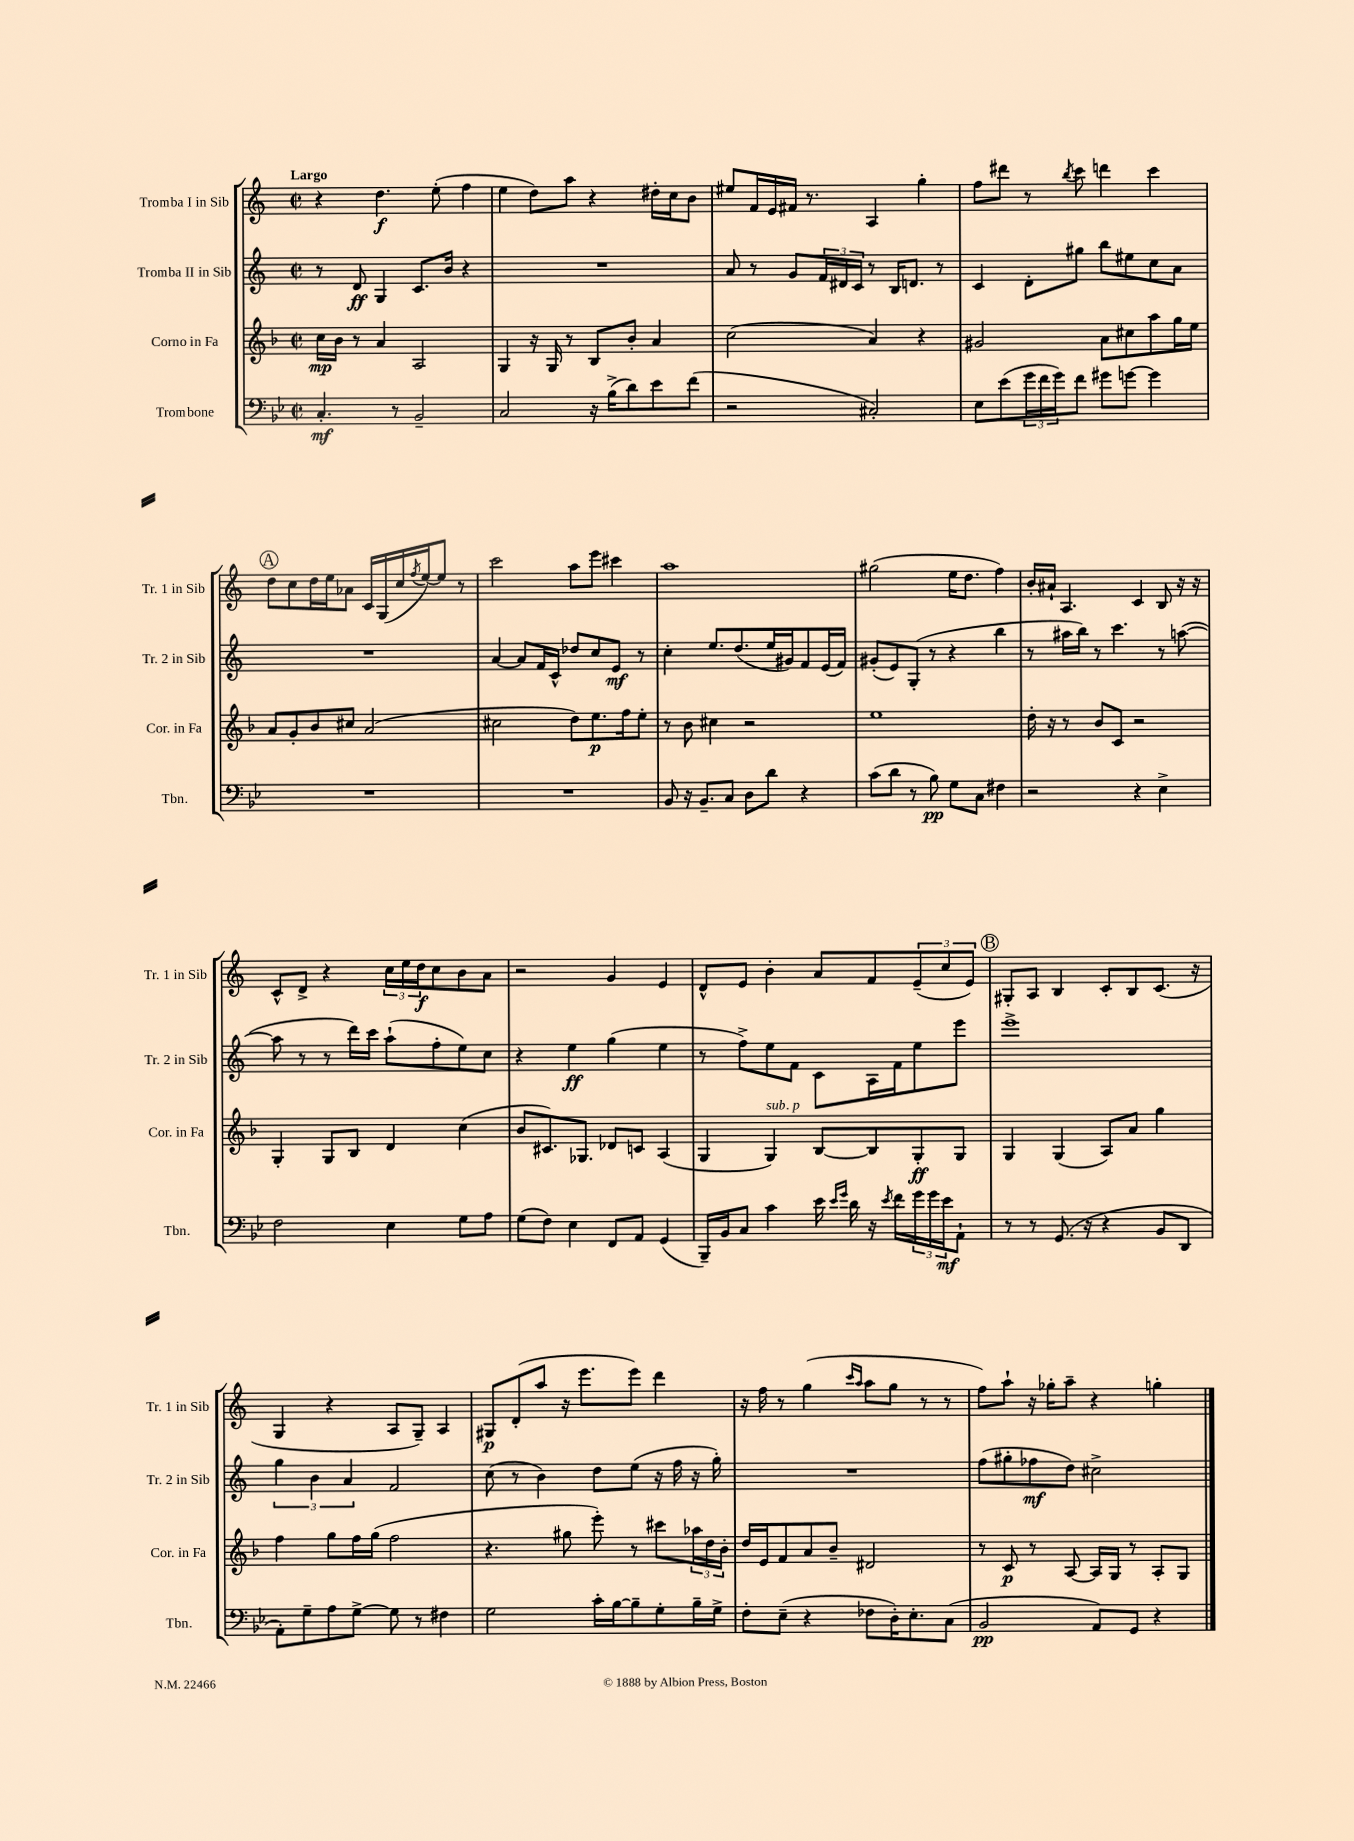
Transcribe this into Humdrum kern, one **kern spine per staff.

**kern	**dynam	**kern	**dynam	**kern	**dynam	**kern	**dynam
*part4	*part4	*part3	*part3	*part2	*part2	*part1	*part1
*staff4	*staff4	*staff3	*staff3	*staff2	*staff2	*staff1	*staff1
*I"Trombone	*	*I"Corno in Fa	*	*I"Tromba II in Sib	*	*I"Tromba I in Sib	*
*I'Tbn.	*	*I'Cor. in Fa	*	*I'Tr. 2 in Sib	*	*I'Tr. 1 in Sib	*
*clefF4	*	*clefG2	*	*clefG2	*	*clefG2	*
*k[b-e-]	*	*k[b-]	*	*k[]	*	*k[]	*
*M2/2	*	*M2/2	*	*M2/2	*	*M2/2	*
*met(c|)	*	*met(c|)	*	*met(c|)	*	*met(c|)	*
=1	=1	=1	=1	=1	=1	=1	=1
!	!	!	!	!	!	!LO:TX:a:B:t=Largo	!
4.C'/	mf	16cc\LL	mp	8r	.	4r	.
.	.	16b-\JJ	.	.	.	.	.
.	.	8r	.	8d/	ff	.	.
.	.	4a/	.	4G/	.	4.dd\	f
8r	.	.	.	.	.	.	.
2BB-~/	.	2A/	.	8.c/L	.	.	.
.	.	.	.	.	.	(8ee'\	.
.	.	.	.	16b/Jk	.	.	.
.	.	.	.	4r	.	4ff\	.
=2	=2	=2	=2	=2	=2	=2	=2
2C/	.	4G/	.	1r	.	4ee\	.
.	.	16r	.	.	.	8dd\L)	.
.	.	16G/	.	.	.	.	.
.	.	8r	.	.	.	8aa\J	.
16r	.	8B-/L	.	.	.	4r	.
(16B-^\KL	.	.	.	.	.	.	.
8d\)	.	8b-'/J	.	.	.	.	.
8e-\	.	4a/	.	.	.	16dd#X'\LL	.
.	.	.	.	.	.	16cc\J	.
(8f\J	.	.	.	.	.	8b\J	.
=3	=3	=3	=3	=3	=3	=3	=3
2r	.	(2cc\	.	8a/	.	8ee#X/L	.
.	.	.	.	8r	.	16f/L	.
.	.	.	.	.	.	16e/	.
.	.	.	.	8g/L	.	16f#X/JJ	.
.	.	.	.	.	.	8.r	.
.	.	.	.	24f/L	.	.	.
.	.	.	.	24d#X/	.	.	.
.	.	.	.	24c/JJ	.	.	.
2C#X'/)	.	4a/)	.	8r	.	4A/	.
.	.	.	.	16B/KL	.	.	.
.	.	.	.	8.dn/J	.	.	.
.	.	4r	.	.	.	4gg'\	.
.	.	.	.	8r	.	.	.
=4	=4	=4	=4	=4	=4	=4	=4
8E-\L	.	2g#X/	.	4c/	.	8ff\L	.
(8e-\	.	.	.	.	.	8ddd#X\J	.
24g\L	.	.	.	8d'\L	.	8r	.
24f\	.	.	.	.	.	.	.
24g\J)	.	.	.	.	.	.	.
.	.	.	.	.	.	8qbb/	.
8f\J	.	.	.	8gg#X\J	.	8ccc\	.
8g#X\L	.	8a\L	.	8bb\L	.	4dddn\	.
[8gn\J	.	8cc#X\	.	8ee#X\	.	.	.
4g\]	.	8aa\	.	8cc\	.	4ccc\	.
.	.	16gg\L	.	8a\J	.	.	.
.	.	16ee\JJ	.	.	.	.	.
!!LO:LB:g=z
!!LO:REH:place=s1:t=A
=5	=5	=5	=5	=5	=5	=5	=5
1r	.	8a/L	.	1r	.	8dd\L	.
.	.	8g'/	.	.	.	8cc\	.
.	.	8b-/	.	.	.	16dd\L	.
.	.	.	.	.	.	16ee\J	.
.	.	8cc#X/J	.	.	.	8a-X\J	.
.	.	(2a/	.	.	.	16c/LL	.
.	.	.	.	.	.	(16G/	.
.	.	.	.	.	.	16cc/	.
.	.	.	.	.	.	8qff/	.
.	.	.	.	.	.	[16ee/J)	.
.	.	.	.	.	.	8ee/J]	.
.	.	.	.	.	.	8r	.
=6	=6	=6	=6	=6	=6	=6	=6
1r	.	2cc#X\	.	[4a/	.	2ccc\	.
.	.	.	.	8a/L]	.	.	.
.	.	.	.	16f/L	.	.	.
.	.	.	.	16c^^/JJ	.	.	.
.	.	8dd\L)	.	8dd-X/L	.	8aa\L	.
.	.	8.ee\	p	8cc/	.	8eee\J	.
.	.	.	.	8e/J	mf	4ccc#X\	.
.	.	16ff\k	.	.	.	.	.
.	.	8ee'\J	.	8r	.	.	.
=7	=7	=7	=7	=7	=7	=7	=7
8BB-/	.	8r	.	4cc'\	.	1aa	.
16r	.	8b-\	.	.	.	.	.
8.BB-~/L	.	.	.	.	.	.	.
.	.	4cc#X\	.	8.ee/L	.	.	.
8C/J	.	.	.	.	.	.	.
.	.	.	.	(8.dd/	.	.	.
8D\L	.	2r	.	.	.	.	.
8d\J	.	.	.	16ee/L	.	.	.
.	.	.	.	16g#X/J)	.	.	.
4r	.	.	.	8f/	.	.	.
.	.	.	.	(16e/L	.	.	.
.	.	.	.	16f/JJ)	.	.	.
=8	=8	=8	=8	=8	=8	=8	=8
(8c\L	.	1ee	.	(8g#X'/L	.	(2gg#X\	.
8d\J	.	.	.	8e/)	.	.	.
8r	.	.	.	(8G'/J	.	.	.
8B-\)	pp	.	.	8r	.	.	.
8G\L	.	.	.	4r	.	16ee\KL	.
.	.	.	.	.	.	8.dd\J	.
8C\J	.	.	.	.	.	.	.
4F#X\	.	.	.	4bb\	.	4ff\)	.
=9	=9	=9	=9	=9	=9	=9	=9
2r	.	16dd'\	.	8r	.	16b'/LL	.
.	.	16r	.	.	.	16a#X`/JJ	.
.	.	8r	.	16aa#X\LL	.	4.A/	.
.	.	.	.	16bb\JJ)	.	.	.
.	.	8b-/L	.	8r	.	.	.
.	.	8c/J	.	4.ccc\	.	.	.
4r	.	2r	.	.	.	4c/	.
4E-^\	.	.	.	8r	.	8B/	.
.	.	.	.	([8aan\	.	16r	.
.	.	.	.	.	.	16r	.
!!LO:LB:g=z
=10	=10	=10	=10	=10	=10	=10	=10
2F\	.	4G'/	.	8aa\]	.	8c^^/L	.
.	.	.	.	8r	.	8d^/J	.
.	.	8G/L	.	8r	.	4r	.
.	.	8B-/J	.	16ddd\LL)	.	.	.
.	.	.	.	16ccc\JJ	.	.	.
4E-\	.	4d/	.	(8aa`\L	.	24cc\LL	.
.	.	.	.	.	.	24ee\	.
.	.	.	.	.	.	24dd\J	f
.	.	.	.	8ff'\	.	8cc\	.
8G\L	.	(4cc\	.	8ee\)	.	8b\	.
8A\J	.	.	.	8cc\J	.	8a\J	.
=11	=11	=11	=11	=11	=11	=11	=11
(8G\L	.	8b-/L	.	4r	.	2r	.
8F\J)	.	8.c#X/)	.	.	.	.	.
4E-\	.	.	.	4ee\	ff	.	.
.	.	8.G-X/J	.	.	.	.	.
8FF/L	.	8d-X/L	.	(4gg\	.	4g/	.
8AA/J	.	8cn/J	.	.	.	.	.
(4GG/	.	(4A/	.	4ee\	.	4e/	.
=12	=12	=12	=12	=12	=12	=12	=12
16BBB-~/LL)	.	4G/	.	8r	.	8d^^/L	.
16BB-/J	.	.	.	.	.	.	.
8C/J	.	.	.	8ff^\L)	.	8e/J	.
!	!	!LO:TX:a:i:t=sub. p	!	!	!	!	!
4c\	.	4G/)	.	8ee\	.	4b'\	.
.	.	.	.	8f\J	.	.	.
16e-\	.	[8B-/L	.	8c\L	.	8a/L	.
16qqe-/LL	.	.	.	.	.	.	.
16qqg/JJ	.	.	.	.	.	.	.
16d\	.	.	.	.	.	.	.
16r	.	8B-/]	.	16A\L	.	8f/	.
8qe-/	.	.	.	.	.	.	.
16f\LL	.	.	.	16f\J	.	.	.
24g\	.	8G'/	ff	8ee\	.	(12e~/	.
24g\	.	.	.	.	.	.	.
24e-\J	mf	.	.	.	.	12cc/	.
8AA`\J	.	8G/J	.	8eee\J	.	.	.
.	.	.	.	.	.	12e/J)	.
!!LO:REH:place=s1:t=B
=13	=13	=13	=13	=13	=13	=13	=13
8r	.	4G/	.	1eee^	.	8G#X'/L	.
8r	.	.	.	.	.	8A/J	.
(8.GG/	.	(4G/	.	.	.	4B/	.
16r	.	.	.	.	.	.	.
4r	.	8A/L)	.	.	.	8c'/L	.
.	.	8a/J	.	.	.	8B/	.
8BB-/L	.	4gg\	.	.	.	(8.c/J	.
8DD/J	.	.	.	.	.	.	.
.	.	.	.	.	.	16r	.
!!LO:LB:g=z
=14	=14	=14	=14	=14	=14	=14	=14
8AA'\L)	.	4ff\	.	6gg\	.	4G/	.
8G~\	.	.	.	.	.	.	.
.	.	.	.	6b\	.	.	.
8A\	.	8gg\L	.	.	.	4r	.
.	.	.	.	6a/	.	.	.
[8G^\J	.	16ff\L	.	.	.	.	.
.	.	(16gg\JJ	.	.	.	.	.
8G\]	.	2ff\	.	2f/	.	8A/L	.
8r	.	.	.	.	.	8G~/J)	.
4F#X\	.	.	.	.	.	4A/	.
=15	=15	=15	=15	=15	=15	=15	=15
2G\	.	4.r	.	(8cc\	.	8G#X/L	p
.	.	.	.	8r	.	(8d'/	.
.	.	.	.	4b\)	.	8aa/J	.
.	.	8gg#X\	.	.	.	16r	.
.	.	.	.	.	.	8.eee\L	.
16c'\LL	.	8eee'\)	.	8dd\L	.	.	.
[16B-\J	.	.	.	.	.	.	.
8B-~\]	.	8r	.	(8ee\J	.	8eee\J)	.
8G'\	.	8ccc#X\L	.	16r	.	4ddd\	.
.	.	.	.	16ff\	.	.	.
16B-~\L	.	24aa-X\L	.	16r	.	.	.
.	.	24dd\	.	.	.	.	.
16G^\JJ	.	.	.	16gg'\)	.	.	.
.	.	24b-'\JJ	.	.	.	.	.
=16	=16	=16	=16	=16	=16	=16	=16
8F'\L	.	16dd/LL	.	1r	.	16r	.
.	.	16e/J	.	.	.	16ff\	.
(8E-~\J	.	8f/	.	.	.	8r	.
4r	.	8a/	.	.	.	(4gg\	.
.	.	8b-~/J	.	.	.	.	.
.	.	.	.	.	.	16qqccc/LL	.
.	.	.	.	.	.	16qqaa/JJ	.
8F-X\L	.	2d#X/	.	.	.	8aa\L	.
16D'\K)	.	.	.	.	.	8gg\J	.
8.E-'\	.	.	.	.	.	.	.
.	.	.	.	.	.	8r	.
(8C\J	.	.	.	.	.	8r	.
=17	=17	=17	=17	=17	=17	=17	=17
2BB-/	pp	8r	.	(8ff\L	.	8ff\L)	.
.	.	8c/	p	8gg#X'\	.	8aa`\J	.
.	.	8r	.	8ff-X\	mf	16r	.
.	.	.	.	.	.	16gg-X'\KL	.
.	.	[8A/	.	8dd\J)	.	8aa~\J	.
8AA/L)	.	16A/LL]	.	2cc#X^\	.	4r	.
.	.	16G/JJ	.	.	.	.	.
8GG/J	.	8r	.	.	.	.	.
4r	.	8A'/L	.	.	.	4ggn'\	.
.	.	8G/J	.	.	.	.	.
==	==	==	==	==	==	==	==
*-	*-	*-	*-	*-	*-	*-	*-
